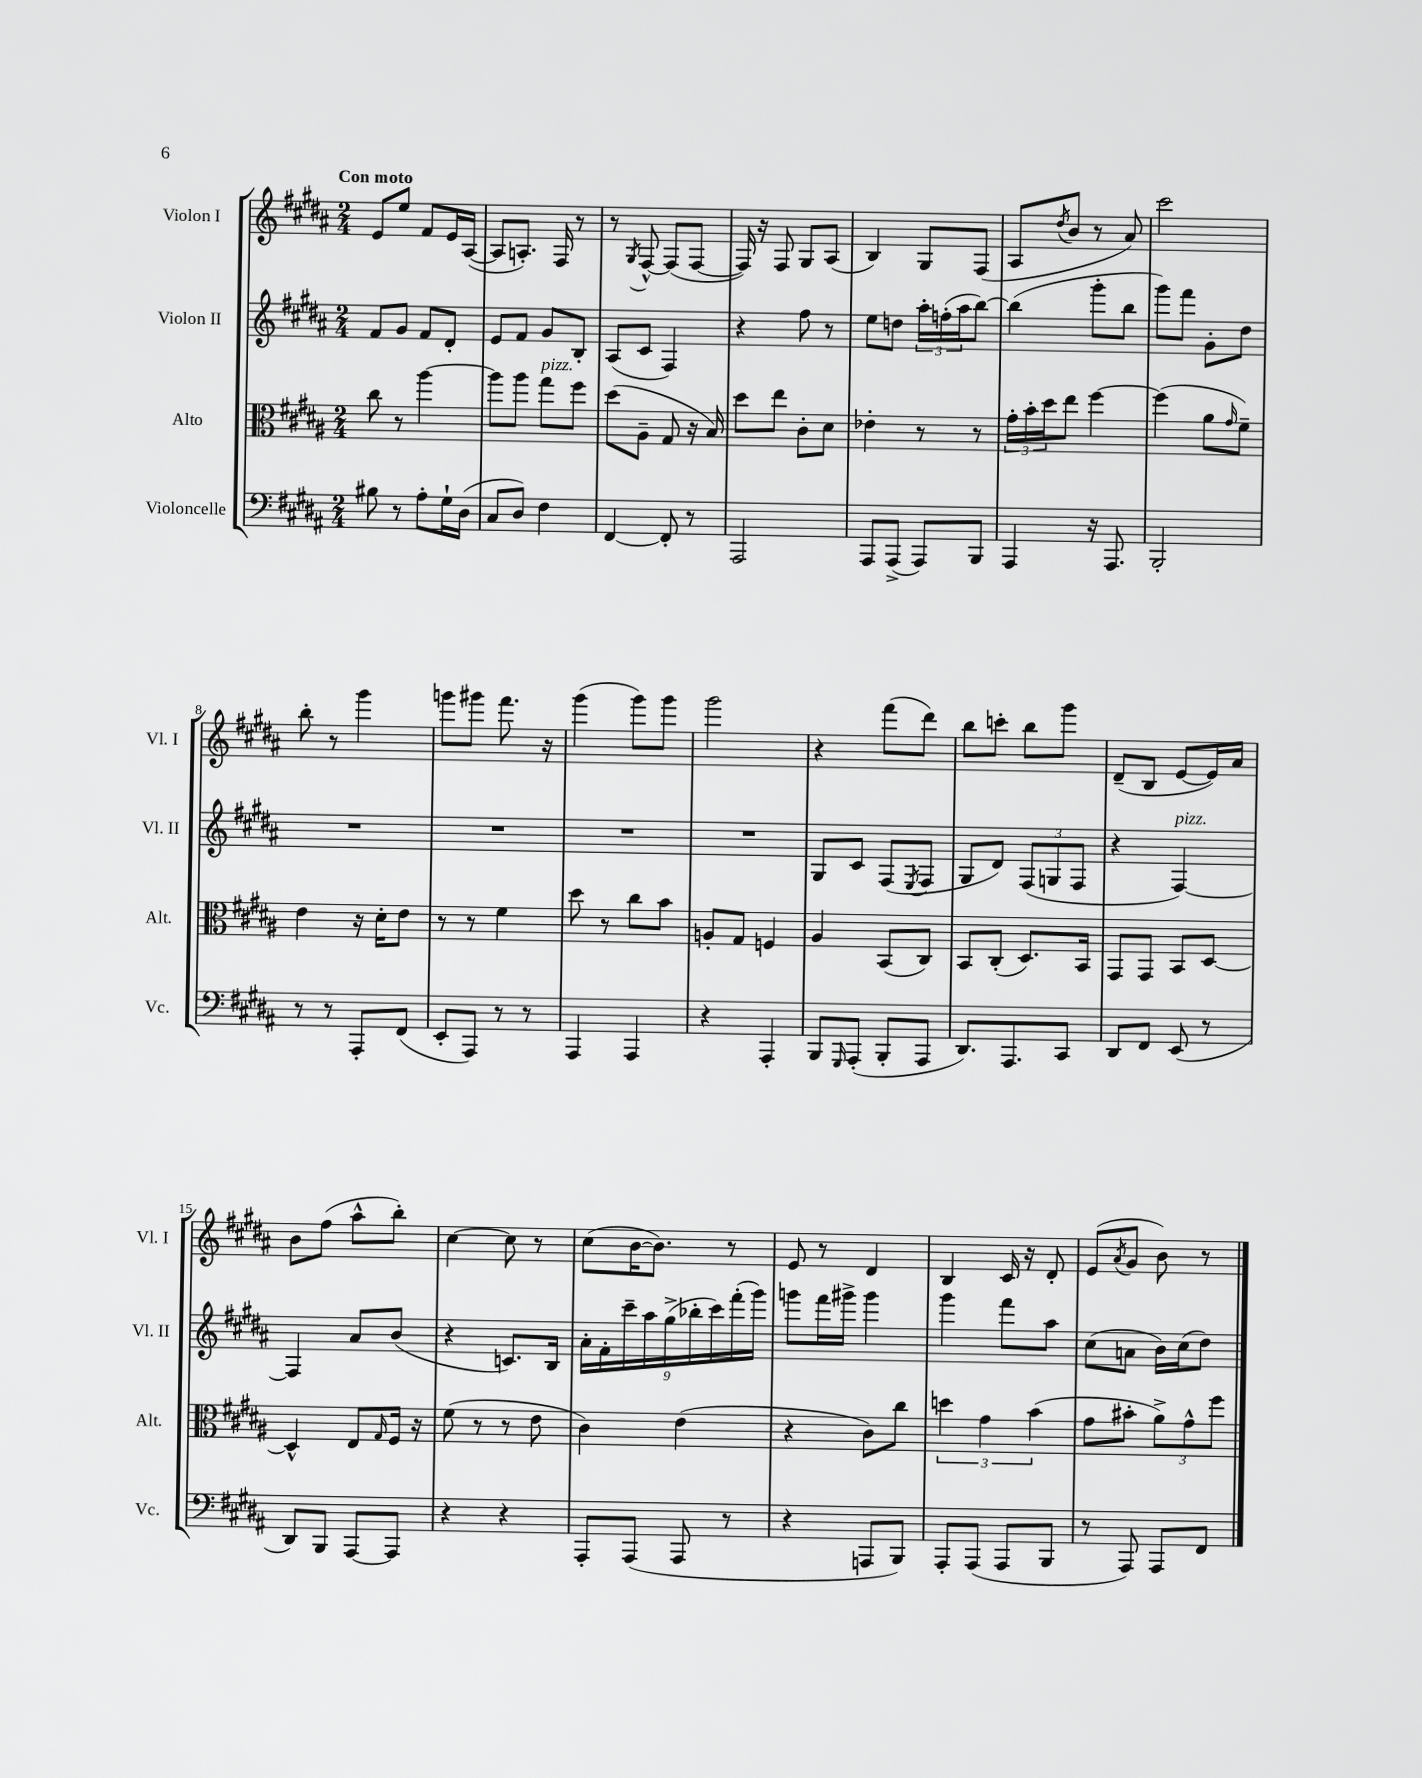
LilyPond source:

<<
\new StaffGroup <<
\new Staff = "s0" \with { instrumentName = "Violon I" shortInstrumentName = "Vl. I" } {
    \clef treble \key b \major \numericTimeSignature \time 2/4 \tempo "Con moto"
    e'8 e''8 fis'8 e'16 ais16~( |
    ais8 a8.-.) fis16 r8 |
    r8 \acciaccatura { gis8 } fis8~-^ fis8( fis8~ |
    fis16) r16 fis8 gis8 ais8( |
    b4) gis8 fis8( |
    ais8 \acciaccatura { dis''8 } b'8 r8 ais'8) |
    cis'''2 |
    b''8-. r8 gis'''4 |
    g'''8 gis'''8 fis'''8. r16 |
    gis'''4( gis'''8) gis'''8 |
    gis'''2 |
    r4 fis'''8( dis'''8) |
    b''8 c'''8-. b''8 gis'''8 |
    dis'8--( b8 e'8~ e'16) ais'16 |
    b'8 fis''8( ais''8-^ b''8-.) |
    cis''4~ cis''8 r8 |
    cis''8( b'16~ b'8.) r8 |
    e'8 r8 dis'4 |
    b4 cis'16 r16 dis'8-. |
    e'8( \acciaccatura { ais'8 } gis'8 b'8) r8 \bar "|." |
}
\new Staff = "s1" \with { instrumentName = "Violon II" shortInstrumentName = "Vl. II" } {
    \clef treble \key b \major \numericTimeSignature \time 2/4
    fis'8 gis'8 fis'8 dis'8-. |
    e'8 fis'8 gis'8 b8-. |
    ais8( cis'8 fis4) |
    r4 fis''8 r8 |
    e''8 d''8 \tuplet 3/2 { ais''16-. f''16-.( ais''16 } b''8~) |
    b''4( gis'''8-. b''8 |
    gis'''8) fis'''8 gis'8-. dis''8 |
    R2 |
    R2 |
    R2 |
    R2 |
    gis8 cis'8 fis8( \acciaccatura { e8 } fis8 |
    gis8 dis'8) \tuplet 3/2 { fis8( g8 fis8 } |
    r4 fis4~^\markup { \italic "pizz." }) |
    fis4 ais'8 b'8( |
    r4 c'8.) b16 |
    \tuplet 9/8 { ais'16-. fis'16-. cis'''16-- ais''16 gis''16->( bes''16-. cis'''16) fis'''16-.( gis'''16) } |
    g'''8 fis'''16 gis'''16-> gis'''4 |
    gis'''4 fis'''8 ais''8 |
    cis''8( a'8 b'16) cis''16( dis''8) \bar "|." |
}
\new Staff = "s2" \with { instrumentName = "Alto" shortInstrumentName = "Alt." } {
    \clef alto \key b \major \numericTimeSignature \time 2/4
    cis''8 r8 ais''4~ |
    ais''8 ais''8 gis''8^\markup { \italic "pizz." } fis''8 |
    dis''8( ais8-- gis8 r16 b16) |
    dis''8 e''8 cis'8-. dis'8 |
    ees'4-. r8 r8 |
    \tuplet 3/2 { gis'16-. b'16-. dis''16 } e''8 fis''4~ |
    fis''4( ais'8 \grace { gis'16 } fis'8--) |
    e'4 r16 dis'16-. e'8 |
    r8 r8 fis'4 |
    dis''8 r8 cis''8 b'8 |
    a8-. gis8 f4 |
    ais4 b,8( cis8) |
    b,8 cis8-.( dis8.) b,16 |
    gis,8 gis,8 b,8 dis8~ |
    dis4-^ e8 \grace { gis16 } fis16 r16 |
    fis'8( r8 r8 e'8 |
    cis'4) e'4( |
    r4 cis'8) cis''8 |
    \tuplet 3/2 { d''4 gis'4 b'4( } |
    gis'8 bis'8-. \tuplet 3/2 { ais'8->) gis'8-^ fis''8 } \bar "|." |
}
\new Staff = "s3" \with { instrumentName = "Violoncelle" shortInstrumentName = "Vc." } {
    \clef bass \key b \major \numericTimeSignature \time 2/4
    bis8 r8 ais8-. gis16-! dis16( |
    cis8 dis8) fis4 |
    fis,4~ fis,8-. r8 |
    ais,,2 |
    ais,,8 ais,,8->( ais,,8) b,,8 |
    ais,,4 r16 ais,,8. |
    b,,2-. |
    r8 r8 ais,,8-. fis,8( |
    e,8-. ais,,8) r8 r8 |
    ais,,4 ais,,4 |
    r4 ais,,4-. |
    b,,8 \grace { gis,,16 } ais,,8-.( b,,8-. ais,,8 |
    dis,8.) ais,,8. cis,8 |
    dis,8 fis,8 e,8( r8 |
    dis,8) b,,8 ais,,8~ ais,,8 |
    r4 r4 |
    ais,,8-. ais,,8( ais,,8 r8 |
    r4 a,,8 b,,8) |
    ais,,8-. ais,,8( ais,,8 b,,8 |
    r8 ais,,8) ais,,8 fis,8 \bar "|." |
}
>>
>>
